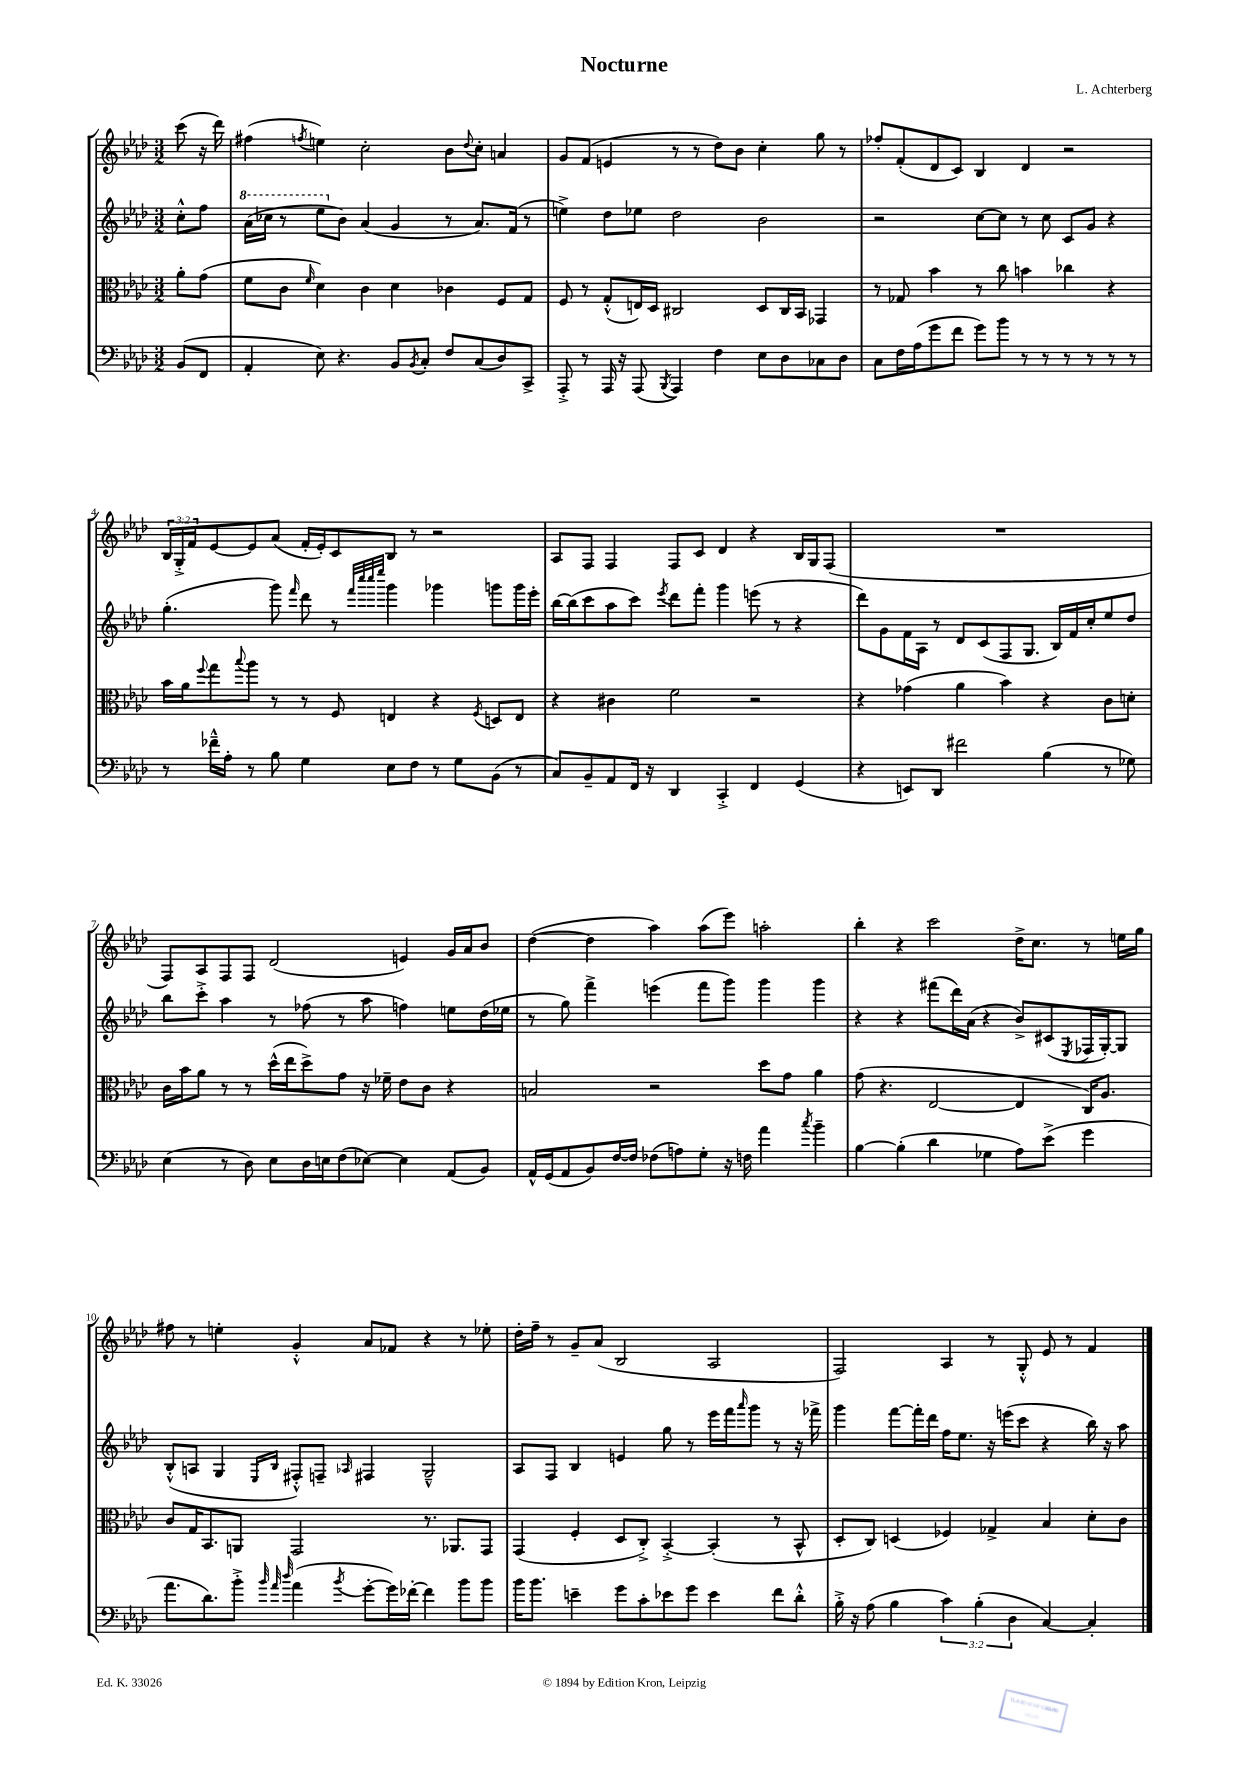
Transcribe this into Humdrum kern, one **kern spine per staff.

**kern	**kern	**kern	**kern
*part4	*part3	*part2	*part1
*staff4	*staff3	*staff2	*staff1
*clefF4	*clefC3	*clefG2	*clefG2
*k[b-e-a-d-]	*k[b-e-a-d-]	*k[b-e-a-d-]	*k[b-e-a-d-]
*M3/2	*M3/2	*M3/2	*M3/2
=	=	=	=
(8BB-/L	8a-'\L	8cc'^^\L	(8ccc\
8FF/J	(8g\J	8ff\J	16r
.	.	.	16ddd-\)
=1	=1	=1	=1
*	*	*8va	*
4AA-'/	8f\L	(16aa-\LL	(4ff#X\
.	.	16ccc-X\JJ	.
.	8c\J	8r	.
.	16qqf/	.	8qffn/
8E-\)	4d-\)	8eee-\L	4een\)
*	*	*X8va	*
4.r	.	8b-\J)	.
.	4c\	(4a-/	2cc'\
8BB-/L	4d-\	4g/	.
8qBB-/	.	.	.
8C'/J	.	.	.
8F/L	4c-X\	8r	8b-\L
.	.	.	8qqdd-/
(8C/	.	8.a-/L)	8cc'\J
8D-/)	8F/L	.	4an/
.	.	(16f/Jk	.
8CC^/J	8G/J	8r	.
=2	=2	=2	=2
8AAA-'^/	8F/	4een^\)	8g/L
8r	8r	.	(8f/J
16AAA-/	(8G'^^/L	8dd-\L	4en/
16r	.	.	.
(8AAA-/	16En/L)	8ee-X\J	.
.	16D-/JJ	.	.
8qBBB-/	.	.	.
4AAA-/)	2C#X/	2dd-\	8r
.	.	.	8r
4F\	.	.	8dd-\L)
.	.	.	8b-\J
8E-\L	8D-/L	2b-\	4cc'\
8D-\	16C#/L	.	.
.	16BB-/JJ	.	.
8C-X\	4GG-X/	.	8gg\
8D-\J	.	.	8r
=3	=3	=3	=3
8C\L	8r	2r	8ff-X'/L
16F\L	8G-X/	.	(8f'/
(16A-\J	.	.	.
8g\	4b-\	.	8d-/
8f\J	.	.	8c/J)
8g\L)	8r	[8cc\L	4B-/
8b-\J	8cc\	8cc\J]	.
8r	4bn\	8r	4d-/
8r	.	8cc\	.
8r	4cc-X\	8c/L	2r
8r	.	8g/J	.
8r	4r	4r	.
8r	.	.	.
!!LO:LB:g=z
=4	=4	=4	=4
8r	16b-\LL	(4.gg'\	24B-/LL
.	.	.	24G'^/
.	16a-\J	.	.
.	.	.	24f/J
.	8qqff/	.	.
16f-X~^^\LL	8gg\	.	[8e-/
16A-'\JJ	.	.	.
.	8qqbb-/	.	.
8r	8aa-\J	.	8e-/]
8B-\	8r	8ggg\)	(8a-/J
.	.	16qqfff/	.
4G\	8r	8ddd-\	16f'/LL
.	.	.	16e-'/J)
.	8F/	8r	8c/
.	.	32qqfff/LLL	.
.	.	32qqcccc/	.
.	.	32qqcccc/	.
.	.	32qqeeee-/JJJ	.
8E-\L	4En/	4ggg\	8B-/J
8F\J	.	.	8r
8r	4r	4ggg-X\	2r
8G\L	.	.	.
.	8qF/	.	.
(8BB-\J	8Dn/L	8gggn\L	.
8r	8E/J	16ggg\L	.
.	.	16eee-'\JJ	.
=5	=5	=5	=5
8C/L)	4r	[16bb-\LL	8A-/L
.	.	(16bb-\J]	.
8BB-~/	.	8ccc\	8F/J
8AA-/	4c#X\	8aa-\	4F/
16FF/Jk	.	8ccc\J)	.
16r	.	.	.
.	.	8qeee-/	.
4DD-/	2f\	8ddd-\L	8F/L
.	.	8fff'\J	8c/J
4CC'^/	.	4ggg\	4d-/
4FF/	2r	(8eeen\	4r
.	.	8r	.
(4GG/	.	4r	16B-/LL
.	.	.	16G/J
.	.	.	(8F/J
=6	=6	=6	=6
4r	4r	8ddd-\L)	1.r
.	.	8g\	.
8EEn/L)	(4g-X\	16f\L	.
.	.	16A-\JJ	.
8DD-/J	.	8r	.
2f#X\	4a-\	8d-/L	.
.	.	(8c/	.
.	4b-\)	8F/	.
.	.	8.G/J	.
(4B-\	4r	.	.
.	.	16B-/LL)	.
.	.	16f/	.
.	.	16cc'/J	.
8r	8c\L	8ee-/	.
8G-X\)	8dn'\J	8dd-/J	.
!!LO:LB:g=z
=7	=7	=7	=7
(4E-\	16c\LL	8bb-\L	8F/L)
.	16b-\J	.	.
.	8a-\J	8ccc'^\J	8A-/
8r	8r	4aa-\	8F/
8D-\)	8r	.	8F/J
8E-\L	(16dd-^^\LL	8r	(2d-/
.	16ee-\J	.	.
16D-\L	8dd-^\)	(8ff-X\	.
16En\J	.	.	.
(8F\	8g\J	8r	.
[8E-X\J)	16r	8aa-\	.
.	16f-X~\	.	.
4E-\]	8e-\L	4ffn\)	4en/)
.	8c\J	.	.
(8AA-/L	4r	8een\L	16g/LL
.	.	.	16a-/J
8BB-/J)	.	(16dd-\L	8b-/J
.	.	16ee-X\JJ	.
=8	=8	=8	=8
16AA-^^/LL	2Bn/	8r	([4dd-\
(16GG/J	.	.	.
8AA-/	.	8gg\)	.
8BB-/)	.	4fff^\	4dd-\]
[16F/L	.	.	.
16F/JJ]	.	.	.
(8F-X\L	2r	(4eeen\	4aa-\)
8An\)	.	.	.
8G'\J	.	8fff\L	(8aa-\L
16r	.	8ggg\J)	8eee-\J)
16Fn\	.	.	.
4a-\	8dd-\L	4ggg\	2aan'\
.	8g\J	.	.
8qcc/	.	.	.
4b-~\	4a-\	4ggg\	.
=9	=9	=9	=9
[4B-\	(8g\	4r	4bb-'\
.	4.r	.	.
(4B-'\]	.	4r	4r
4d-\	[2E-/	(8fff#X\L	2ccc\
.	.	16ddd-\L)	.
.	.	(16a-\JJ	.
4G-X\	.	4r	.
8A-\L)	4E-/]	8b-^/L)	16dd-^\KL
.	.	.	8.cc\J
(8e-^\J	.	(8c#X/	.
.	.	8qE-/	.
4g\	16C/KL)	16F-X/L	8r
.	8.A-/J	[16G'/J)	.
.	.	8G/J]	16een\LL
.	.	.	16gg\JJ
!!LO:LB:g=z
=10	=10	=10	=10
8.a-\L	8c/L	(8B-'^^/L	8ff#X\
.	16G/K	8An/J	8r
8.d-\)	8.BB-/	.	.
.	.	4G/	4een'\
8b-'^\J	8AAn/J	.	.
32qqb-/	.	.	.
32qqa-/	.	16qqE-/LL	.
32qqdd-/	.	16qqB-/JJ	.
(4a-\	2GG/	8F#X'^^/L)	4g'^^/
.	.	8Fn~/J	.
8qb-/	.	16qqA-X/	.
[8g'\L	.	4F#X/	8a-/L
16g\L])	.	.	8f-X/J
[16f-X'\JJ	.	.	.
4f-\]	8.r	2G~^^/	4r
.	8.AA-X/L	.	.
8b-\L	.	.	8r
8b-\J	8GG/J	.	8ee-X'\
=11	=11	=11	=11
16b-\KL	(4GG/	8A-/L	16dd-'\LL
8.b-\J	.	.	16ff~\JJ
.	.	8F/J	8r
4en~\	4F'/	4B-/	8g~/L
.	.	.	(8a-/J
8g\L	8D-/L	4en/	2B-/
8c'\	8C'^/J)	.	.
8e-X\	[4BB-'^/	8gg\	.
8g\J	.	8r	.
4e-\	(4BB-'/]	16eee-\LL	2A-/
.	.	16fff\J	.
.	.	16qqaaa-/	.
.	.	8ggg\J	.
8f\L	8r	8r	.
8d-'^^\J	8BB-^^/	16r	.
.	.	16fff-X^\	.
=12	=12	=12	=12
16B-'^\	8D-'/L	4ggg\	2F/)
16r	.	.	.
(8A-\	8C/J)	.	.
4B-\	(4Dn/	[8fff\L	.
.	.	16fff'\L]	.
.	.	16ddd-\JJ	.
6c\)	4F-X/)	16ff\KL	4A-/
.	.	8.ee-\J	.
(6B-'\	.	.	.
.	4G-X^/	16r	8r
.	.	(16eeen\KL	.
6D-\	.	.	.
.	.	8ccc\J	8G'^^/
[4C/)	4B-/	4r	8e-/
.	.	.	8r
4C'/]	8d-'\L	16bb-\)	4f/
.	.	16r	.
.	8c\J	8aa-\	.
==	==	==	==
*-	*-	*-	*-
